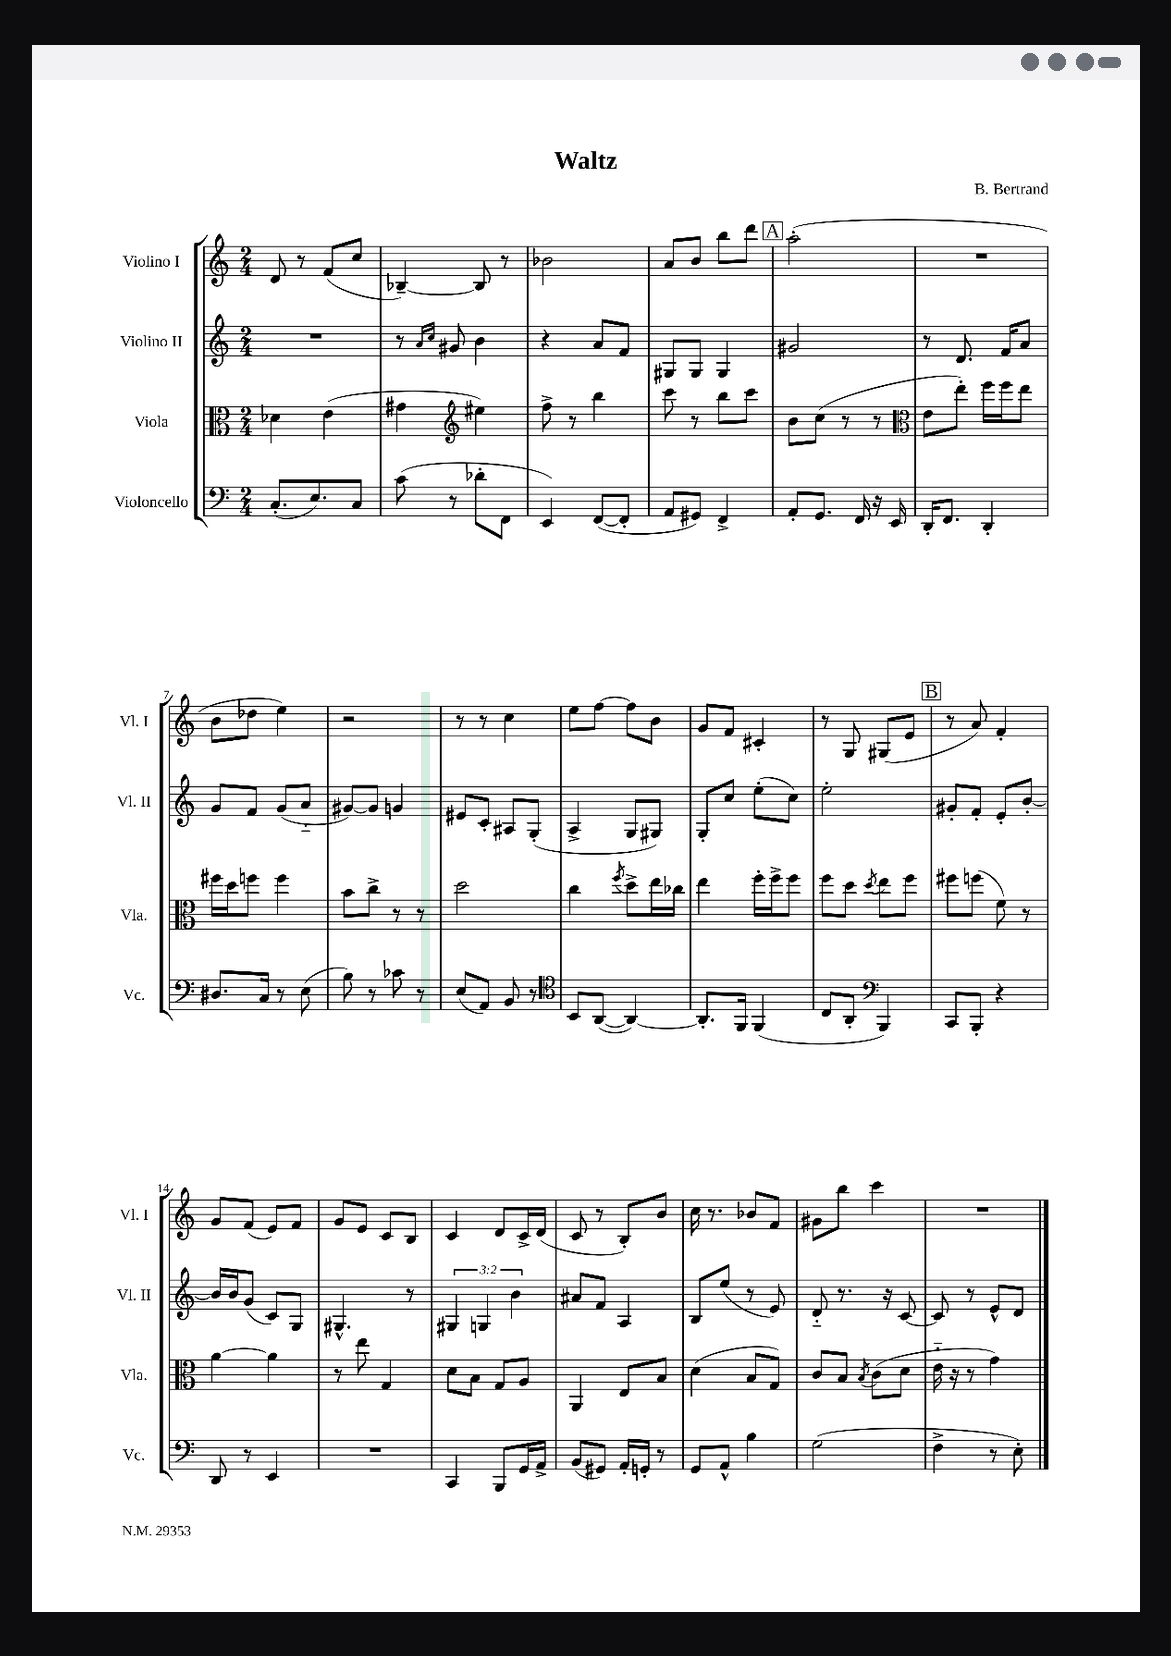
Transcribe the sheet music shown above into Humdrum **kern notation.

**kern	**kern	**kern	**kern
*staff4	*staff3	*staff2	*staff1
*clefF4	*clefC3	*clefG2	*clefG2
*k[]	*k[]	*k[]	*k[]
*M2/4	*M2/4	*M2/4	*M2/4
(8.C'	4d-	2r	8d
.	.	.	8r
8.E)	.	.	.
.	(4e	.	(8f
8C	.	.	8cc
=	=	=	=
(8c	4g#	8r	[4B-~)
.	.	16qqa	.
.	.	16qqcc	.
8r	.	8g#	.
*	*clefG2	*	*
8d-'	4ee#)	4b	8B-]
8FF	.	.	8r
=	=	=	=
4EE)	8ff^	4r	2b-
.	8r	.	.
([8FF	4bb	8a	.
8FF']	.	8f	.
=	=	=	=
8AA	8ccc	8G#	8a
8GG#)	8r	8G#	8b
4FF^	8bb	4G#	8bb
.	8ccc	.	8ddd
=	=	=	=
8AA'	8b	2g#	(2aa'
8.GG	(8cc	.	.
.	8r	.	.
16FF	.	.	.
16r	8r	.	.
16EE	.	.	.
=	=	=	=
*	*clefC3	*	*
16DD'	8e	8r	2r
8.FF	.	.	.
.	8ee')	8.d	.
4DD'	16ff	.	.
.	16ff	16f	.
.	8ee	8a	.
=	=	=	=
8.D#	16ff#	8g	8b
.	16dd	.	.
.	8ff	8f	8dd-
16C	.	.	.
8r	4ff	(8g	4ee)
(8E	.	8a'~	.
=	=	=	=
8B)	8b	[8g#)	2r
8r	8cc^	8g#]	.
8c-	8r	4g	.
8r	8r	.	.
=	=	=	=
(8E	2dd	8e#	8r
8AA)	.	8c'	8r
8BB	.	8A#	4cc
8r	.	(8G'	.
=	=	=	=
*clefC4	*	*	*
8BB	4cc	4A^	8ee
([8AA	.	.	[8ff
.	8qff	.	.
4AA_)	8dd^	8G	8ff]
.	16ee	8G#)	8b
.	16cc-	.	.
=	=	=	=
8.AA']	4ee	8G'	8g
.	.	8cc	8f
16FF	.	.	.
(4FF	16ff'	(8ee'	4c#'
.	16ff^	.	.
.	8ff	8cc)	.
=	=	=	=
8C	8ff	2ee'	8r
8AA'	8dd	.	8G
*clefF4	*	*	*
.	8qdd	.	.
4BBB)	8ee	.	(8G#
.	8ff	.	8e
=	=	=	=
8CC	8ff#	8g#'	8r
8BBB'	(8ff	8f'	8a)
4r	8f)	8e'	4f'
.	8r	[8b'	.
=	=	=	=
8DD	[4a	16b]	8g
.	.	16b	.
8r	.	(8g	(8f
4EE	4a]	8c)	8e)
.	.	8G	8f
=	=	=	=
2r	8r	4.G#^^	8g
.	8ee	.	8e
.	4G	.	8c
.	.	8r	8B
=	=	=	=
4CC	8d	6G#	4c
.	8B	.	.
.	.	6G	.
8BBB	8G	.	8d
.	.	6b	.
16GG	8A	.	16c^
16AA^	.	.	(16d
=	=	=	=
(8BB	4AA	8a#	8c
8GG#)	.	8f	8r
16AA'	8E	4A	8B')
16GG'	.	.	.
8r	8B	.	8b
=	=	=	=
8GG	(4d	8B	16cc
.	.	.	8.r
8AA^^	.	(8ee	.
4B	8B	8r	8b-
.	8G)	8e)	8f
=	=	=	=
(2G	8c	8d'~	8g#
.	8B	8.r	8bb
.	8qB	.	.
.	(8c	.	4ccc
.	.	16r	.
.	8d	[8c	.
=	=	=	=
4F^	16e'~	8c]	2r
.	16r	.	.
.	8r	8r	.
8r	4g)	8e^^	.
8E')	.	8d	.
==	==	==	==
*-	*-	*-	*-
